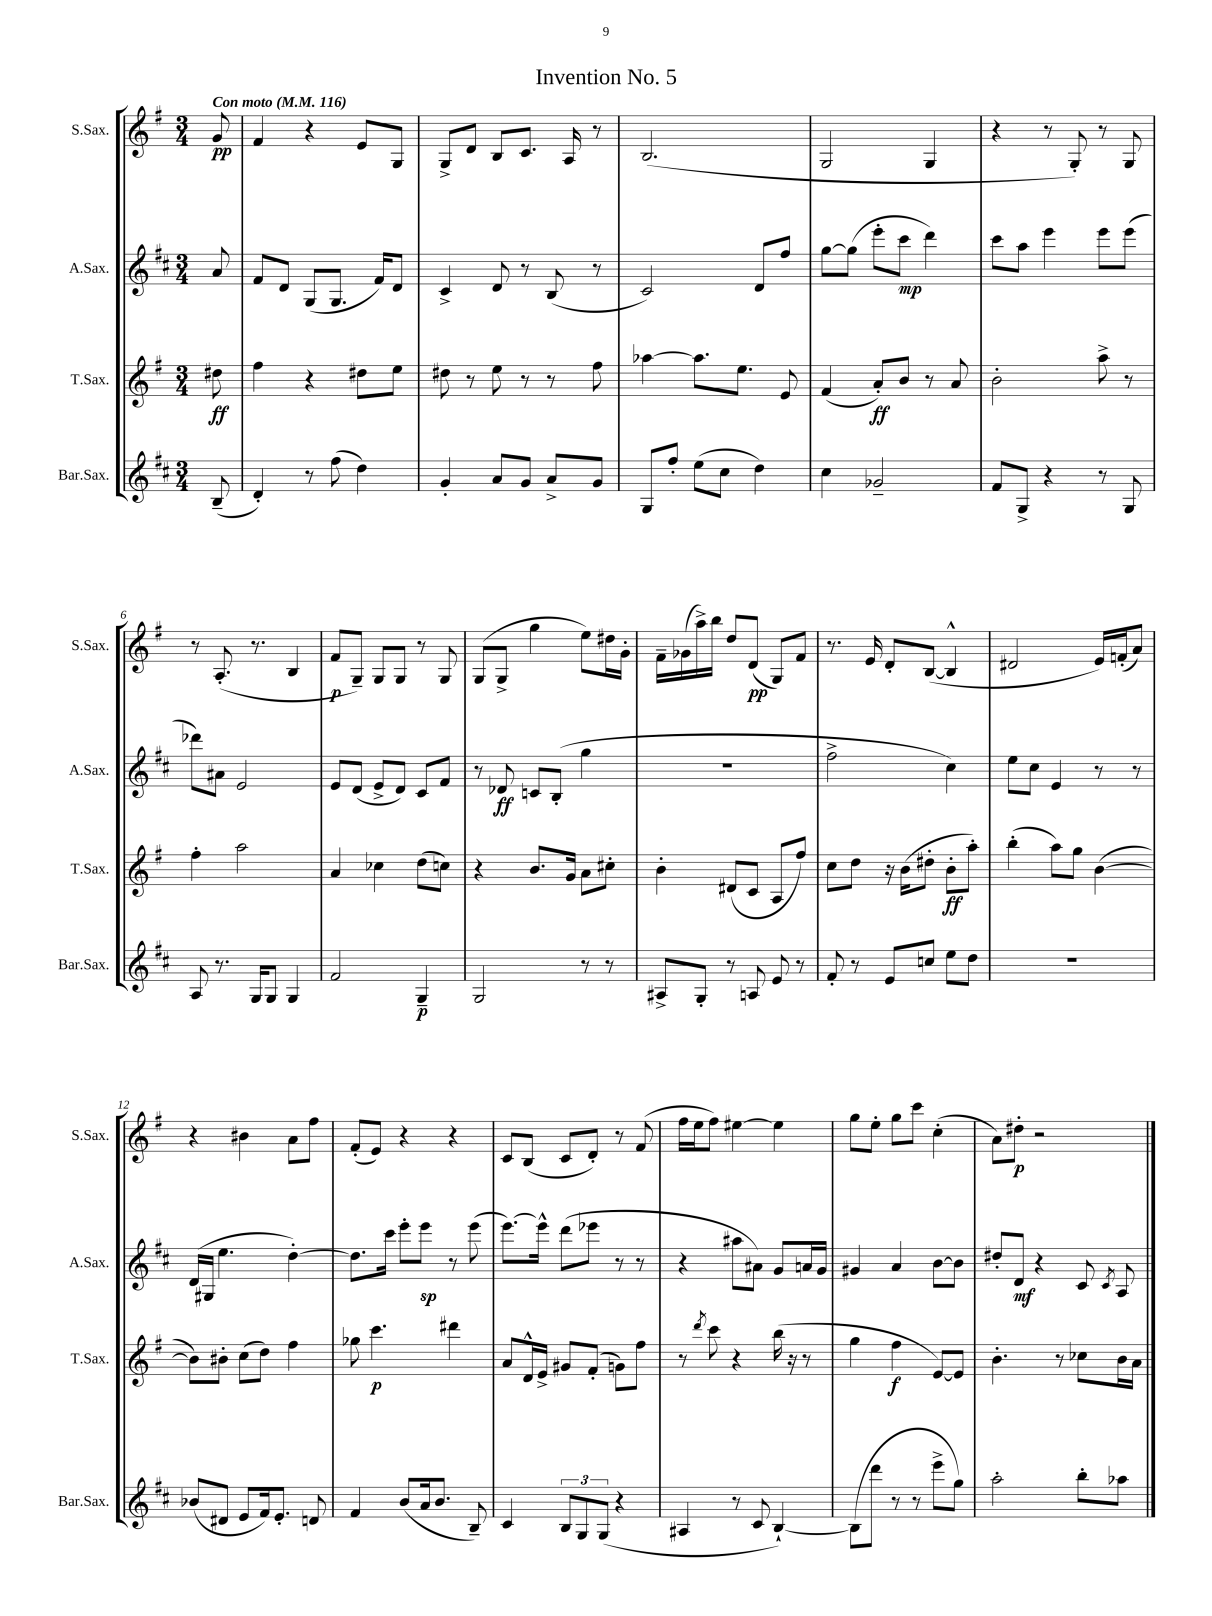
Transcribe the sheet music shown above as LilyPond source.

\header { title = "Invention No. 5" }
<<
\new StaffGroup <<
\new Staff = "s0" \with { instrumentName = "S.Sax." shortInstrumentName = "S.Sax." } {
    \clef treble \key g \major \numericTimeSignature \time 3/4 \partial 8 \tempo "Con moto" 4 = 116
    \autoBeamOff g'8\pp |
    fis'4 r4 e'8[ g8] |
    g8[-> d'8] b8[ c'8.] a16 r8 |
    b2.( |
    g2 g4 |
    r4 r8 g8-.) r8 g8 |
    r8 a8.-.( r8. b4 |
    fis'8[\p g8]--) g8[ g8] r8 g8 |
    g8[( g8]-> g''4 e''8[) dis''16 g'16]-. |
    fis'16[-- ges'16( a''16->) b''16] d''8[ d'8]\pp( g8[) fis'8] |
    r8. e'16 d'8[-. b8]~( b4-^ |
    dis'2 e'16[) f'16-.( a'8]) |
    r4 bis'4 a'8[ fis''8] |
    fis'8[-.( e'8]) r4 r4 |
    c'8[ b8]( c'8[ d'8]-.) r8 fis'8( |
    fis''16[ e''16 fis''8]) eis''4~ eis''4 |
    g''8[ e''8]-. g''8[ c'''8] c''4-.( |
    a'8[) dis''8]-.\p r2 \bar "|." |
}
\new Staff = "s1" \with { instrumentName = "A.Sax." shortInstrumentName = "A.Sax." } {
    \clef treble \key d \major \numericTimeSignature \time 3/4 \partial 8
    \autoBeamOff a'8 |
    fis'8[ d'8] g8[( g8.] fis'16[) d'8] |
    cis'4-> d'8 r8 b8( r8 |
    cis'2) d'8[ fis''8] |
    g''8[~ g''8]( e'''8[-. cis'''8]\mp d'''4) |
    cis'''8[ a''8] e'''4 e'''8[ e'''8]( |
    des'''8[) ais'8] e'2 |
    e'8[ d'8]( e'8[-> d'8]) cis'8[ fis'8] |
    r8 des'8\ff c'8[ b8]-.( g''4 |
    R2. |
    fis''2-> cis''4) |
    e''8[ cis''8] e'4 r8 r8 |
    d'16[( gis16] e''4. d''4~-.) |
    d''8.[ cis'''16] e'''8[-. e'''8]\sp r8 e'''8( |
    e'''8.[~) e'''16]-^ d'''8[( ees'''8] r8 r8 |
    r4 ais''8[ ais'8]) g'8[ a'16 g'16] |
    gis'4 a'4 b'8[~ b'8] |
    dis''8[-. d'8]\mf r4 cis'8 \acciaccatura { cis'8 } a8 \bar "|." |
}
\new Staff = "s2" \with { instrumentName = "T.Sax." shortInstrumentName = "T.Sax." } {
    \clef treble \key g \major \numericTimeSignature \time 3/4 \partial 8
    \autoBeamOff dis''8\ff |
    fis''4 r4 dis''8[ e''8] |
    dis''8 r8 e''8 r8 r8 fis''8 |
    aes''4~ aes''8.[ e''8.] e'8 |
    fis'4( a'8[-.\ff) b'8] r8 a'8 |
    b'2-. a''8-> r8 |
    fis''4-. a''2 |
    a'4 ces''4 d''8[( c''8]) |
    r4 b'8.[ g'16] a'8[ cis''8]-. |
    b'4-. dis'8[( c'8] a8[ fis''8]) |
    c''8[ d''8] r16 b'16[( dis''8]-. b'8[-.\ff a''8]-.) |
    b''4-.( a''8[) g''8] b'4~( |
    b'8[) bis'8]-. c''8[( d''8]) fis''4 |
    ges''8 c'''4.\p dis'''4 |
    a'8[ d'16-^ e'16]-> gis'8[ fis'8]-.( g'8[) fis''8] |
    r8 \acciaccatura { d'''8 } c'''8 r4 b''16( r16 r8 |
    g''4 fis''4\f e'8[~) e'8] |
    b'4.-. r8 ces''8[ b'16 a'16] \bar "|." |
}
\new Staff = "s3" \with { instrumentName = "Bar.Sax." shortInstrumentName = "Bar.Sax." } {
    \clef treble \key d \major \numericTimeSignature \time 3/4 \partial 8
    \autoBeamOff b8--( |
    d'4-.) r8 fis''8( d''4) |
    g'4-. a'8[ g'8] a'8[-> g'8] |
    g8[ fis''8]-. e''8[( cis''8] d''4) |
    cis''4 ges'2-- |
    fis'8[ g8]-> r4 r8 g8 |
    a8 r8. g16[ g8] g4 |
    fis'2 g4--\p |
    g2 r8 r8 |
    ais8[-> g8]-. r8 a8 e'8 r8 |
    fis'8-. r8 e'8[ c''8] e''8[ d''8] |
    R2. |
    bes'8[( dis'8] e'8[ fis'16) e'8.]-. d'8 |
    fis'4 b'8[( a'16 b'8.] b8--) |
    cis'4 \tuplet 3/2 { b8[ g8 g8]( } r4 |
    ais4 r8 cis'8 b4~-!) |
    b8[( d'''8] r8 r8 e'''8[-> g''8]) |
    a''2-. b''8[-. aes''8] \bar "|." |
}
>>
>>
